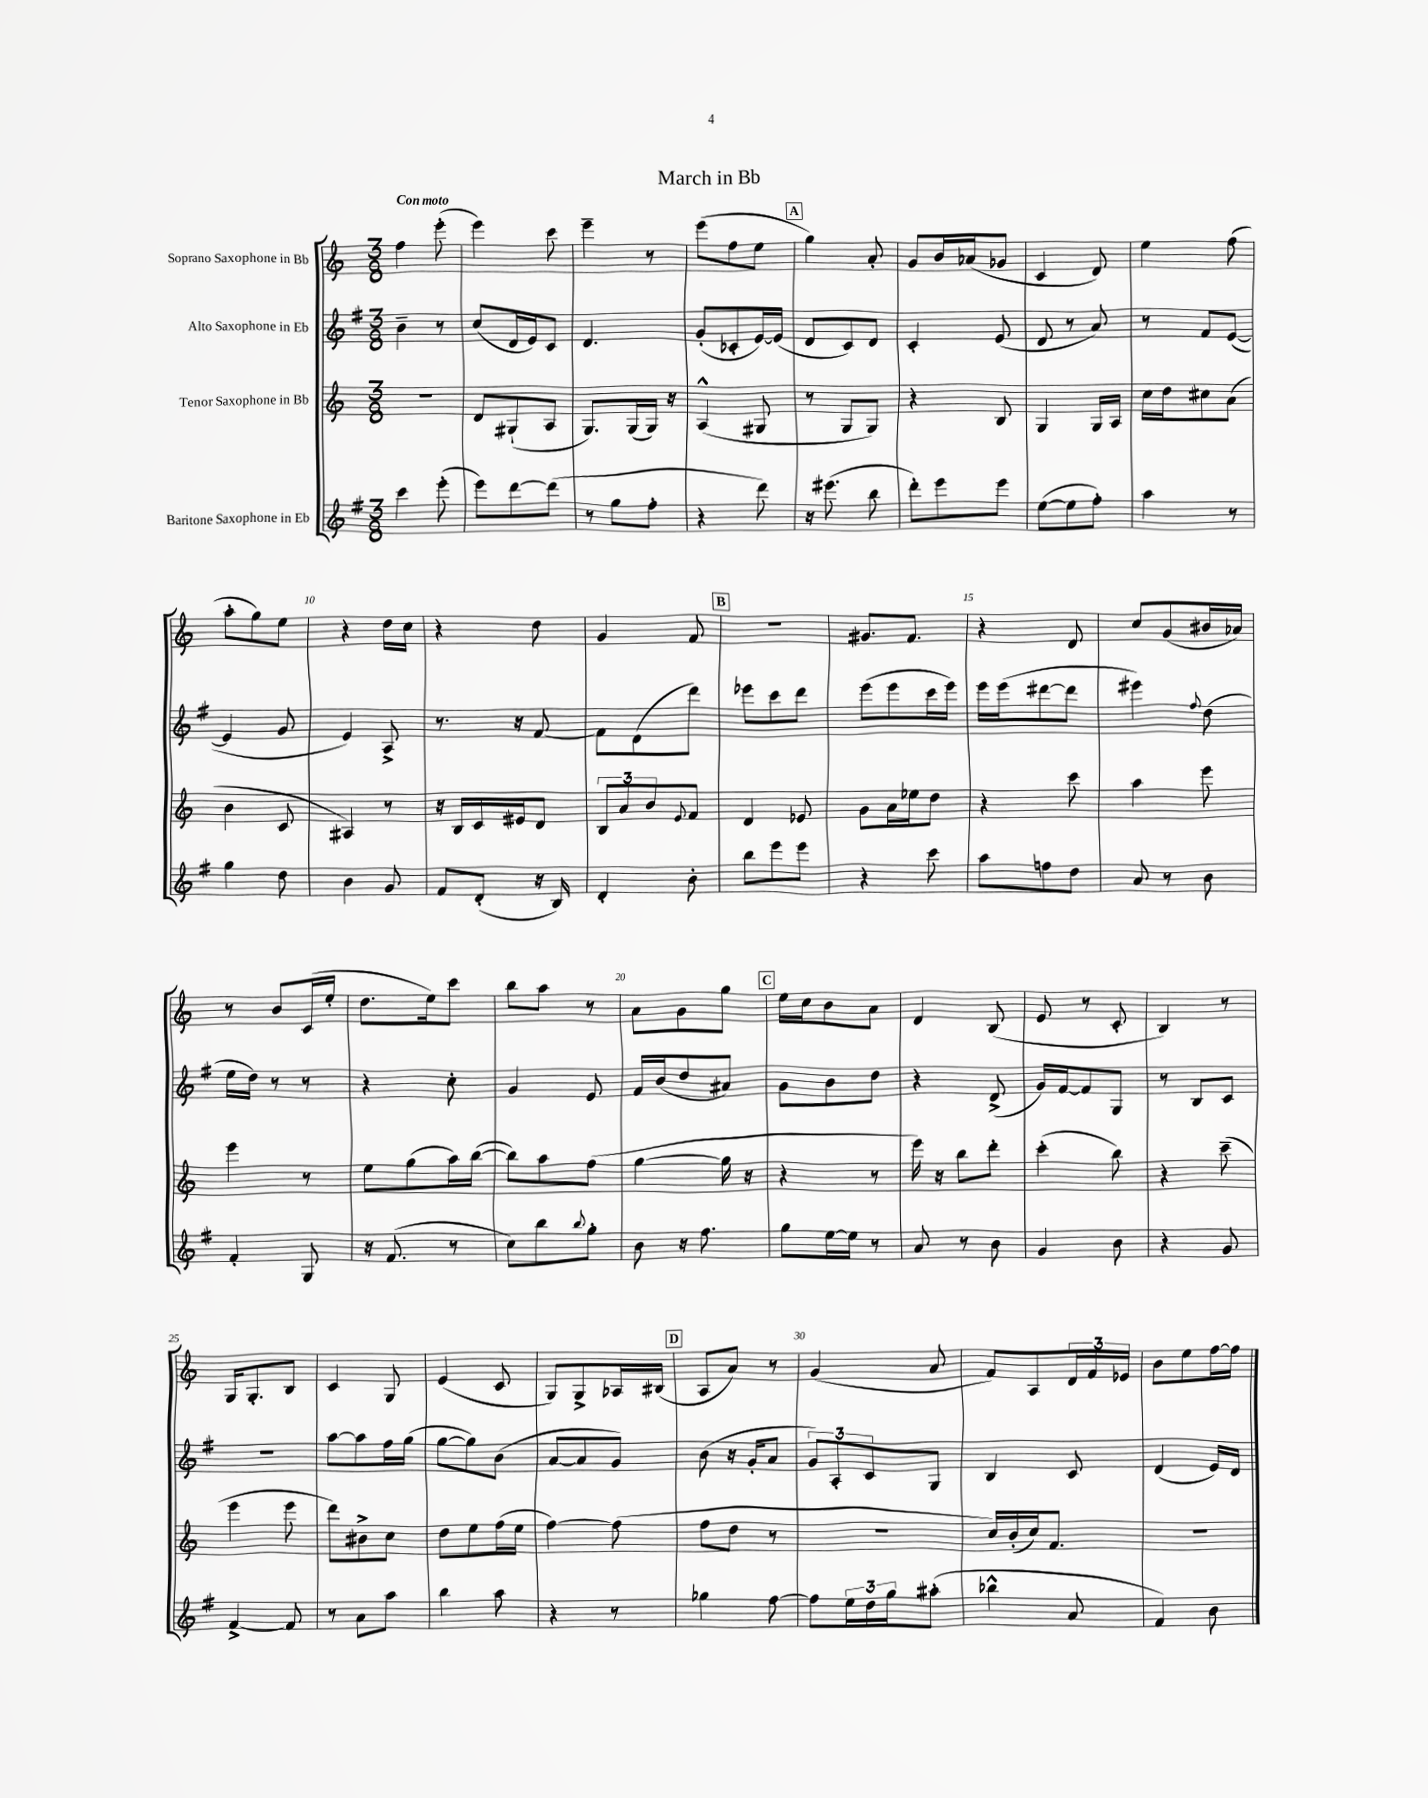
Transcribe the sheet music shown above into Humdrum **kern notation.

**kern	**kern	**kern	**kern
*staff4	*staff3	*staff2	*staff1
*clefG2	*clefG2	*clefG2	*clefG2
*k[f#]	*k[]	*k[f#]	*k[]
*M3/8	*M3/8	*M3/8	*M3/8
4ccc	4.r	4b~	4ff
(8eee'	.	8r	(8eee'
=	=	=	=
8eee)	8d	(8cc	4eee)
[8ddd	(8G#`	16d	.
.	.	16e)	.
(8ddd]	8A	8c	8ccc
=	=	=	=
8r	8.G)	4.d	4eee~
8gg	.	.	.
.	(16G	.	.
8ff#'	16G)	.	8r
.	16r	.	.
=	=	=	=
4r	(4A^^	(8g'	(8eee
.	.	8c-'	8ff
8ddd)	8G#	[16e)	8ee
.	.	(16e]	.
=	=	=	=
16r	8r	8d	4gg)
(8.eee#	.	.	.
.	8G	8c)	.
8bb	8G)	8d	8a'
=	=	=	=
8ddd')	4r	4c'	8g
8eee	.	.	16b
.	.	.	(16a-
8eee	8B	(8e	8g-
=	=	=	=
([8ee	4G	8d	4c
8ee]	.	8r	.
8ff#')	16G	8a)	8d)
.	16A	.	.
=	=	=	=
4aa	16cc	8r	4ee
.	16dd	.	.
.	8cc#	8f#	.
8r	(8a	([8e	(8ff
=	=	=	=
4gg	4b	4e]	8aa'
.	.	.	8gg)
8dd	8c	8g	8ee
=	=	=	=
4b	4A#)	4e)	4r
8g	8r	8A^	16dd
.	.	.	16cc
=	=	=	=
8f#	16r	8.r	4r
.	16B	.	.
(8d'	16c	.	.
.	16e#	16r	.
16r	8d	[8f#	8dd
16B)	.	.	.
=	=	=	=
4d'	12B	8f#]	4g
.	12a	.	.
.	.	(8d	.
.	12b	.	.
.	8qqe	.	.
8b'	8f	8ddd)	8f
=	=	=	=
8bb	4d	8eee-	4.r
8eee	.	8ccc	.
8eee	8e-	8ddd	.
=	=	=	=
4r	8g	(8eee	8.g#
.	16a	8eee	.
.	16ee-	.	8.f
8ccc	8dd	16ccc	.
.	.	16eee)	.
=	=	=	=
8aa	4r	16eee	4r
.	.	(16eee	.
8ff	.	[8ddd#	.
8dd	8ccc	8ddd#]	8d
=	=	=	=
8a	4aa	4eee#)	8cc
8r	.	.	(8g
.	.	8qqff#	.
8b	8eee	(8dd	16b#
.	.	.	16a-)
=	=	=	=
4f#'	4eee	16ee	8r
.	.	16dd)	.
.	.	8r	8b
8G	8r	8r	(16c
.	.	.	16ee'
=	=	=	=
16r	8ee	4r	8.dd
(8.f#	.	.	.
.	(8gg	.	.
.	.	.	16ee)
8r	16aa)	8cc'	8ccc
.	([16bb	.	.
=	=	=	=
8cc)	8bb])	4g	8bb
8bb	8aa	.	8aa
8qqbb	.	.	.
8gg'	(8ff	8e	8r
=	=	=	=
8b	[4gg	16f#	8a
.	.	(16b	.
16r	.	8dd	8g
8.ff#	.	.	.
.	16gg]	8a#)	8gg
.	16r	.	.
=	=	=	=
8gg	4r	8g	16ee
.	.	.	16cc
[16ee	.	8b	8b
16ee]	.	.	.
8r	8r	8dd	8a
=	=	=	=
8a	16eee)	4r	4d
.	16r	.	.
8r	8bb	.	.
8b	8ddd'	(8d^	(8B
=	=	=	=
4g	(4ccc'	16g)	8e
.	.	[16f#	.
.	.	8f#]	8r
8b	8bb)	8G	8c'
=	=	=	=
4r	4r	8r	4B)
.	.	8B	.
8g	(8ccc~	8c	8r
=	=	=	=
[4f#^	4eee	4.r	16G
.	.	.	8.G'
8f#]	8eee	.	8B
=	=	=	=
8r	8ddd)	[8aa	4c
8a	8b#^	8aa]	.
8aa	8cc	16ff#	8G
.	.	(16gg	.
=	=	=	=
4bb	8dd	[8gg	(4e
.	8ee	8gg])	.
8aa	(16ff	(8b	8c
.	16ee	.	.
=	=	=	=
4r	[4ff)	[8a	8G)
.	.	8a]	8G^
8r	(8ff]	8g)	16A-
.	.	.	(16B#
=	=	=	=
4gg-	8ff	(8b	8A
.	8dd	16r	8a)
.	.	16g'	.
[8ff#	8r	8a	8r
=	=	=	=
8ff#]	4.r	12g)	(4g
.	.	12A'	.
24ee	.	.	.
24dd	.	12c	.
24gg	.	.	.
(8aa#'	.	8G	8a
=	=	=	=
4bb-^^	16cc)	4B	8f)
.	(16b'	.	.
.	16cc)	.	8A
.	8.f	.	.
8a	.	8c	24d
.	.	.	24f
.	.	.	24e-
=	=	=	=
4f#)	4.r	(4d	8b
.	.	.	8ee
8b	.	16e)	[16ff
.	.	16d	16ff]
==	==	==	==
*-	*-	*-	*-
